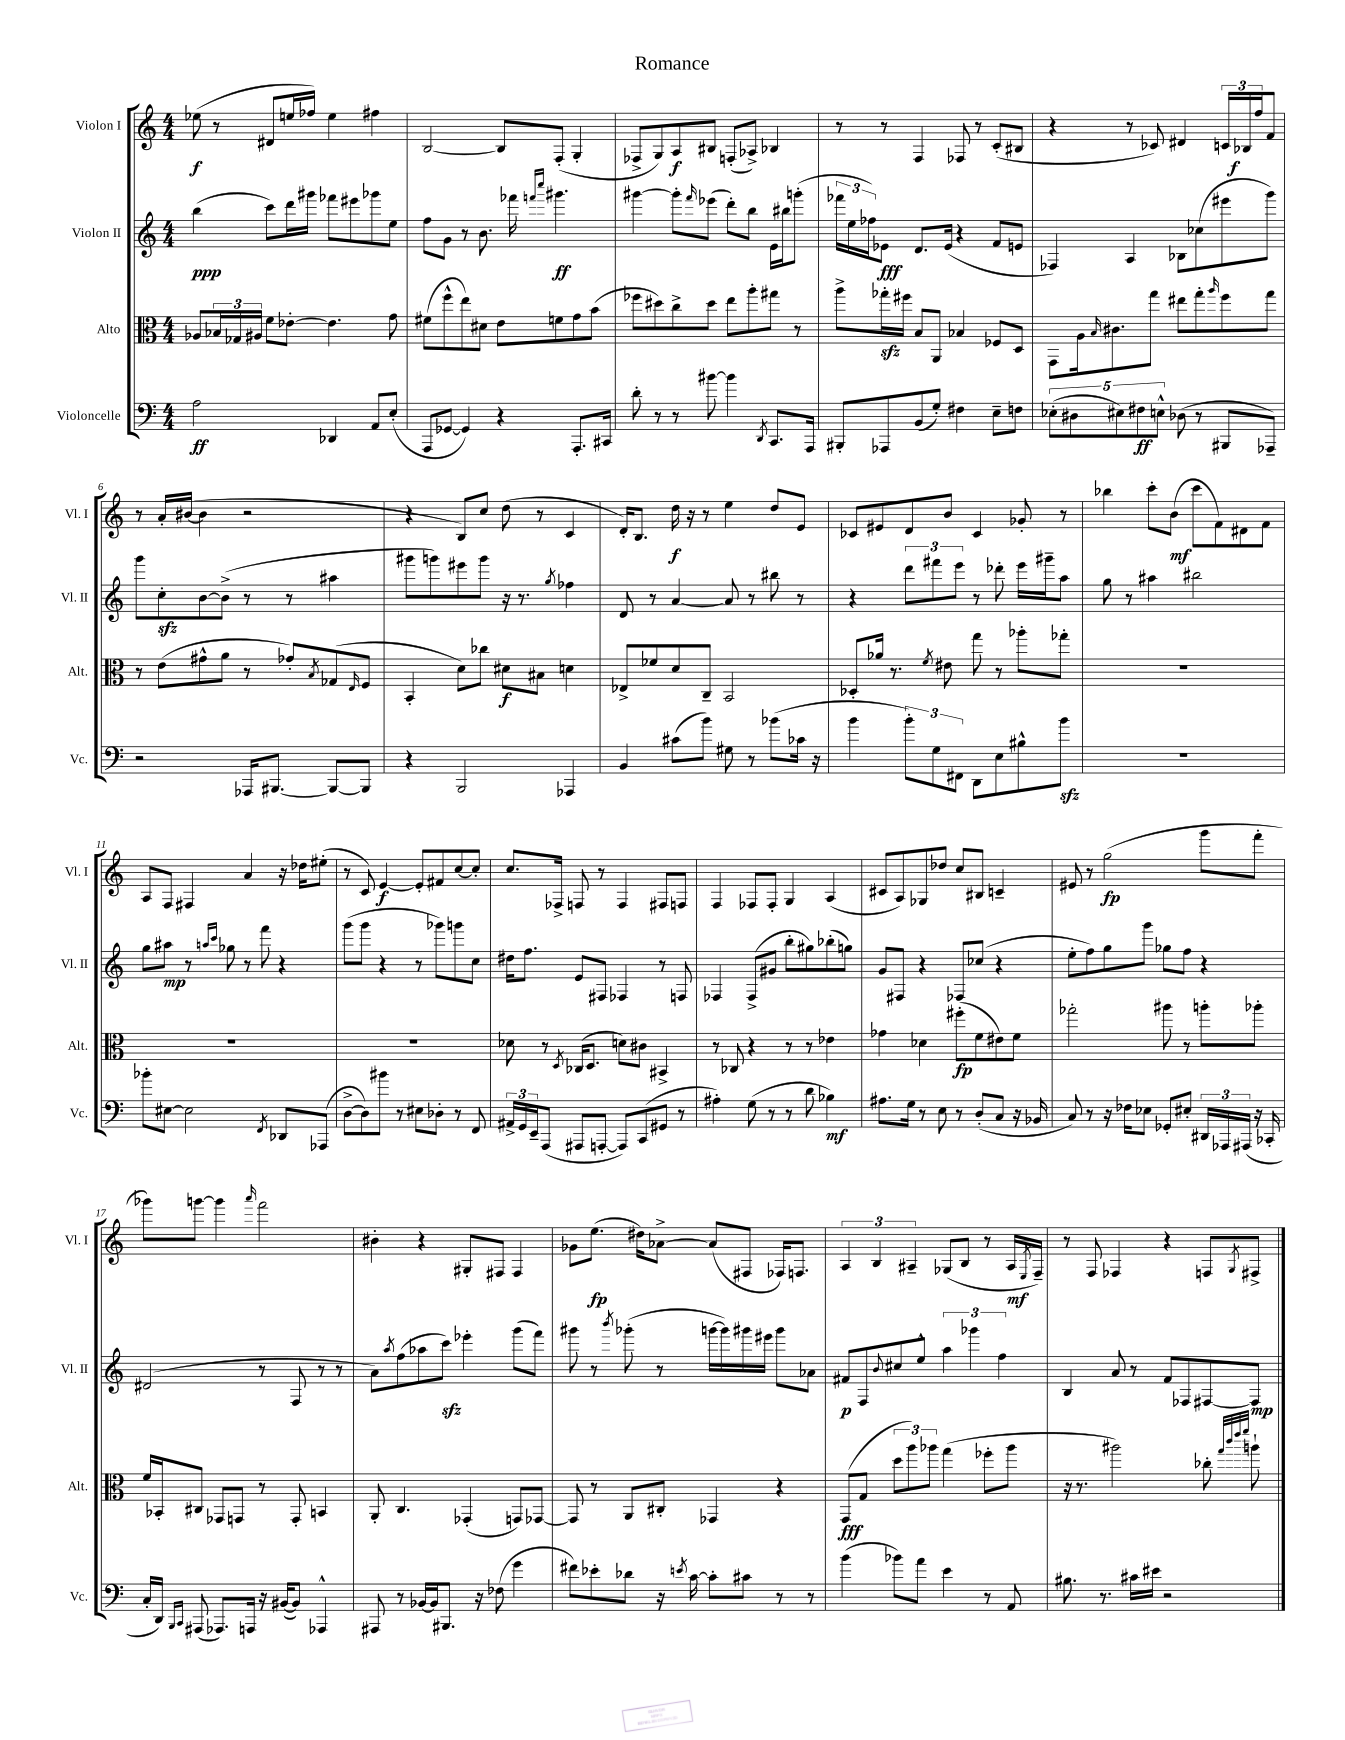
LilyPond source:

\header { title = "Romance" }
<<
\new StaffGroup <<
\new Staff = "s0" \with { instrumentName = "Violon I" shortInstrumentName = "Vl. I" } {
    \clef treble \key c \major \numericTimeSignature \time 4/4
    ees''8\f( r8 dis'8 e''16 fes''16) e''4 fis''4 |
    b2~ b8 f8-.( g4-. |
    fes8-> g8) a8\f bis8 f8-.( aes8->) bes4 |
    r8 r8 f4 fes8 r8 c'8-.( bis8 |
    r4 r8 ces'8) dis'4 \tuplet 3/2 { c'16 bes16\f f''16 } f'8 |
    r8 a'16-. bis'16~( bis'4 r2 |
    r4 b8) c''8 d''8( r8 c'4 |
    d'16-.) b8. d''16\f r16 r8 e''4 d''8 e'8 |
    ces'8 eis'8 d'8 b'8 ces'4 ges'8-. r8 |
    bes''4 c'''8-. b'8\mf( c'''8 f'8) dis'8 f'8 |
    a8 f8 fis4 a'4 r16 des''16 eis''8-.( |
    r8 c'8) e'4~\f e'8-. fis'8 c''8~ c''8-. |
    c''8. fes16-> f8 r8 f4 fis8 f8 |
    f4 fes8 fes8-. g4 a4( |
    cis'8 a8) ges8 des''8 c''8 bis8 c'4-- |
    eis'8 r8 g''2\fp( g'''8 f'''8-. |
    ges'''8) g'''8~ g'''4 \grace { a'''16 } f'''2 |
    bis'4-. r4 gis8-. fis8 fis4 |
    ges'8 e''8.\fp( dis''16) aes'8~-> aes'8( fis8 fes16) f8. |
    \tuplet 3/2 { a4 b4 ais4-- } ges8( b8 r8 ais16\mf \acciaccatura { e8 } f16--) |
    r8 f8 fes4 r4 f8 \acciaccatura { g8 } fis8-> \bar "|." |
}
\new Staff = "s1" \with { instrumentName = "Violon II" shortInstrumentName = "Vl. II" } {
    \clef treble \key c \major \numericTimeSignature \time 4/4
    b''4\ppp( c'''8) d'''16 gis'''16 fes'''8 eis'''8 ges'''8 e''8 |
    f''8 g'8 r8 b'8. fes'''16 \grace { f'''16 c''''16 } gis'''4.\ff |
    gis'''4~ gis'''8-. \grace { f'''16 } ees'''8( d'''8-.) b''8 e'16 bis''16 g'''8-.( |
    \tuplet 3/2 { fes'''16 e''16 fes''16) } ees'8\fff d'8. ees'16( r4 f'8 e'8 |
    fes4) a4 bes8 ces''8( eis'''8 g'''8) |
    g'''8 c''8-.\sfz b'8~ b'8->( r8 r8 ais''4 |
    gis'''8 g'''8) eis'''8 g'''8 r16 r8. \acciaccatura { g''8 } fes''4 |
    d'8 r8 a'4~ a'8 r8 bis''8 r8 |
    r4 \tuplet 3/2 { d'''8 fis'''8 e'''8 } r8 des'''8-. e'''16 gis'''16-- a''8 |
    g''8 r8 ais''4 bis''2 |
    g''8 ais''8\mp r8 \grace { a''16 c'''16 } ges''8 r8 f'''8 r4 |
    g'''8( g'''8 r4 r8 ges'''8) g'''8 c''8 |
    dis''16 f''8. e'8 fis8 fes4 r8 f8 |
    fes4 fes8->( gis'8 b''8-. gis''8) bes''8-.( g''8) |
    g'8 fis8 r4 fes8 ces''8( r4 |
    e''8-. f''8) g''8 g'''8 ges''8 f''8 r4 |
    dis'2( r8 f8 r8 r8 |
    a'8) \acciaccatura { a''8 } f''8( aes''8 c'''8\sfz) ees'''4-. g'''8( f'''8) |
    gis'''8 r8 \acciaccatura { b'''8 } ges'''8-.( r8 g'''16~ g'''16) gis'''16 eis'''16 gis'''8 aes'8 |
    fis'8\p f8 \appoggiatura { b'8 } cis''8 e''8-^ \tuplet 3/2 { a''4 ges'''4 f''4 } |
    b4 a'8 r8 f'8 fes8 fis8~ fis8\mp \bar "|." |
}
\new Staff = "s2" \with { instrumentName = "Alto" shortInstrumentName = "Alt." } {
    \clef alto \key c \major \numericTimeSignature \time 4/4
    aes8 \tuplet 3/2 { bes16 ges16 ais16 } f'8 ees'8~-. ees'4. g'8 |
    fis'8( f''8-^ e''8) dis'8 e'8 f'8 g'8 b'8( |
    fes''8 dis''8) c''8-> dis''8 e''8 a''8-. gis''8 r8 |
    a''8-> ges''16-.\sfz fis''16 b8 a,8 bes4 fes8 d8 |
    g,8 a16 \grace { b16 } cis'8. g''8 eis''8 g''8-. \grace { a''16 } f''8 g''8 |
    r8 e'8( gis'8-^ a'8 r8 ges'8-.) \acciaccatura { b8 } ges8( \grace { e16 } f8 |
    b,4-. d'8) ces''8 dis'8\f bis8 d'4 |
    ees8-> fes'8 d'8 c8-- b,2 |
    des8-. aes'16 r8. \acciaccatura { f'8 } eis'8 g''8 r8 aes''8-. ges''8-. |
    R1 |
    R1 |
    R1 |
    des'8 r8 \acciaccatura { d8 } ces16( d8. d'8) cis'8 bis,4-> |
    r8 ces8 r4 r8 r8 ees'4 |
    ges'4 des'4 fis''8-.\fp( f'8 eis'8) f'8 |
    ges''2-. ais''8 r8 a''8-. aes''8-. |
    f'16 bes,16-. cis8 ges,8 g,8 r8 g,8-. b,4 |
    a,8-. c4. ges,4-.( g,8) ges,8~ |
    ges,8 r8 a,8 cis8-. ges,4 r4 |
    g,8\fff( g8 \tuplet 3/2 { d''8 a''8) aes''8 } g''4( fes''8-. aes''8 |
    r16 r8. ais''2) ces''8-. \grace { g''32 c'''32 e'''32 f'''32 } a''8-! \bar "|." |
}
\new Staff = "s3" \with { instrumentName = "Violoncelle" shortInstrumentName = "Vc." } {
    \clef bass \key c \major \numericTimeSignature \time 4/4
    a2\ff des,4 a,8 e8-.( |
    a,,8 ges,8~ ges,4) r4 a,,8.-. cis,16 |
    d'8-. r8 r8 bis'8~ bis'4 \acciaccatura { d,8 } c,8. a,,16 |
    bis,,8-. aes,,8 b,8( g8-.) fis4 e8-- f8 |
    \tuplet 5/4 { ees8-.( dis8 eis8) fis8\ff e8-^ } des8( r8 bis,,8 aes,,8--) |
    r2 aes,,16 bis,,8.~ bis,,8~ bis,,8 |
    r4 b,,2 aes,,4 |
    b,4 cis'8( b'8) gis8 r8 bes'8( ces'16 r16 |
    b'4 \tuplet 3/2 { b'8-.) g8 fis,8 } d,8 e8 bis8-^ b'8\sfz |
    R1 |
    bes'8-. eis8~ eis2 \acciaccatura { f,8 } des,8 aes,,8( |
    d8~-> d8) bis'8 r8 eis8 des8-. r8 f,8 |
    \tuplet 3/2 { ais,16-> g,16 e,16-- } a,,8( ais,,8 a,,8~-. a,,8) c,8( gis,8 r8 |
    ais4-.) g8( r8 r8 d'8 bes4\mf) |
    ais8. g16 r8 e8 r8 d8-.( c8 r16 bes,16 |
    c8) r8 r16 fes16 ees8 ges,8-. eis8-. \tuplet 3/2 { dis,16 aes,,16 ais,,16( } r16 ces,16-. |
    c16-. d,16) \grace { b,,16 c,16 } ais,,8( aes,,8.) a,,16 r16 bis,16~( bis,8) aes,,4-^ |
    ais,,8 r8 bes,16~ bes,16 bis,,8. r16 fes8( g'4 |
    fis'8) ees'8-. des'8 r16 \acciaccatura { e'8 } c'16~ c'8-. cis'8 r8 r8 |
    b'4( bes'8) a'8 e'4 r8 a,8 |
    bis8. r8. cis'16 eis'16 r2 \bar "|." |
}
>>
>>
